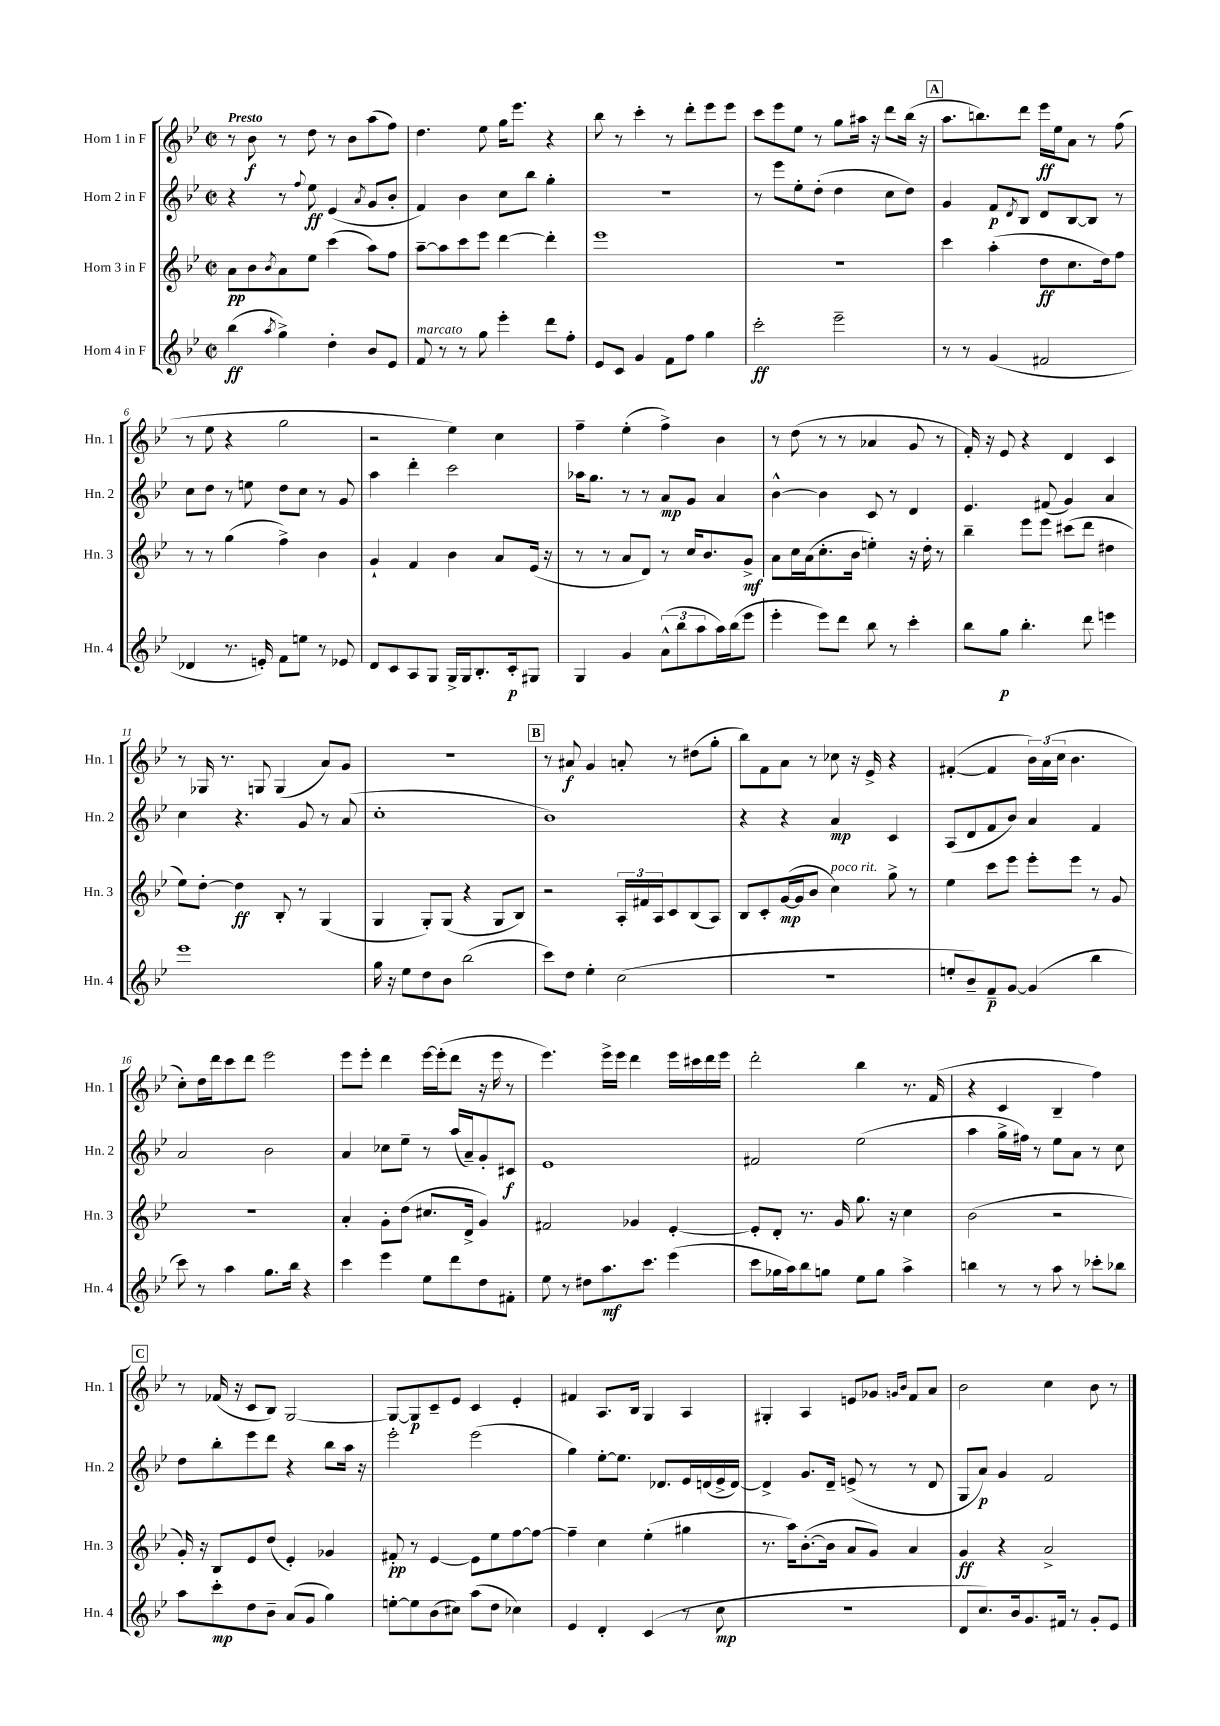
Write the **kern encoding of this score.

**kern	**kern	**kern	**kern
*staff4	*staff3	*staff2	*staff1
*clefG2	*clefG2	*clefG2	*clefG2
*k[b-e-]	*k[b-e-]	*k[b-e-]	*k[b-e-]
*M2/2	*M2/2	*M2/2	*M2/2
*met(c|)	*met(c|)	*met(c|)	*met(c|)
(4bb-	8a	4r	8r
.	8b-	.	8b-
8qaa	8qb-	.	.
4gg^)	8a	8r	8r
.	.	8qqff	.
.	8ee-	8ee-	8dd
4dd'	(4ccc	(4e-	8r
.	.	.	8b-
.	.	8qa	.
8b-	8aa)	8g	(8aa
8e-	8ff	8b-'	8ff)
=	=	=	=
8f	[8aa~	4f)	4.dd
8r	8aa]	.	.
8r	8ccc	4b-	.
8gg	8eee-	.	8ee-
4eee-'	[4ddd	8cc	16gg
.	.	.	8.eee-
.	.	8bb-	.
8ddd	4ddd']	4gg'	4r
8ff'	.	.	.
=	=	=	=
8e-	1eee-	1r	8bb-
8c	.	.	8r
4g	.	.	4ccc'
8f	.	.	8r
8ff	.	.	8ddd'
4gg	.	.	8eee-
.	.	.	8eee-
=	=	=	=
2ccc'	1r	8r	8ccc
.	.	8eee-	8eee-
.	.	8ee-'	8ee-
.	.	(8dd'	8r
2eee-~	.	4dd	8gg
.	.	.	16aa#
.	.	.	16r
.	.	8cc	8ddd
.	.	8dd)	(16bb-
.	.	.	16r
=	=	=	=
8r	4ccc	4g	8.aa
8r	.	.	.
.	.	.	8.bb)
(4g	(4aa'	8f	.
.	.	8qd	.
.	.	8B-	8ddd
2f#	8dd	8d	16eee-
.	.	.	16ee-
.	8.cc	[8B-	8a
.	.	8B-]	8r
.	16dd)	.	.
.	8ff	8r	(8ff
=	=	=	=
4d-	8r	8cc	8r
.	8r	8dd	8ee-
8.r	(4gg	8r	4r
.	.	8ee	.
16e')	.	.	.
8f	4ff^)	8dd	2gg
8ee	.	8cc	.
8r	4b-	8r	.
8e-	.	8g	.
=	=	=	=
8d	4g`	4aa	2r
8c	.	.	.
8A	4f	4ddd'	.
8G	.	.	.
16G^	4b-	2ccc	4ee-)
16G	.	.	.
8.B-'	.	.	.
.	8a	.	4cc
16c'	.	.	.
8G#	(16e-	.	.
.	16r	.	.
=	=	=	=
4G	8r	16aa-	4ff~
.	.	8.gg	.
.	8r	.	.
4g	8a	8r	(4ee-'
.	8d)	8r	.
(12a^^	8r	8a	4ff^)
12bb-	.	.	.
.	16cc	8g	.
12aa	.	.	.
.	8.b-	.	.
16aa)	.	4a	4b-
(16bb-	.	.	.
8eee-	8g^	.	.
=	=	=	=
4eee-'	8a	[4b-^^	8r
.	16cc	.	(8dd
.	(16a	.	.
8eee-)	8.cc'	4b-]	8r
8ddd	.	.	8r
.	16b-	.	.
8bb-	4ee')	8c	4a-
8r	.	8r	.
4ccc'	16r	4d	8g
.	16dd'	.	.
.	8r	.	8r
=	=	=	=
8bb-	4bb-~	4.e-	16f')
.	.	.	16r
8gg	.	.	8e-
4.bb-'	8eee-	.	4r
.	8eee-	(8f#	.
.	(8ccc#	4g)	4d
8ddd	8ddd	.	.
4eee	4dd#	4a	4c
=	=	=	=
1eee-	8ee-)	4cc	8r
.	[8dd'	.	16G-
.	.	.	8.r
.	4dd]	4.r	.
.	.	.	8G
.	8B-'	.	(4G
.	8r	8g	.
.	(4G	8r	8a)
.	.	(8a	8g
=	=	=	=
16gg	4G	1cc'	1r
16r	.	.	.
8ee-	.	.	.
8dd	8G')	.	.
8b-	(8G	.	.
(2bb-	4r	.	.
.	8G	.	.
.	8B-)	.	.
=	=	=	=
8ccc)	2r	1b-)	8r
8dd	.	.	8a#
4ee-'	.	.	4g
(2cc	24A'	.	8a'
.	24f#	.	.
.	24A	.	.
.	8c	.	8r
.	(8B-	.	(8dd#
.	8A)	.	8gg'
=	=	=	=
1r	8B-	4r	8bb-)
.	8c'	.	8f
.	([16g	4r	8a
.	16g]	.	.
.	8b-	.	8r
.	4cc)	4a	8cc-
.	.	.	16r
.	.	.	16e-^
.	8gg^	4c	4r
.	8r	.	.
=	=	=	=
8ee'	4ee-	(8A	([4f#'
8b-~)	.	8d	.
8f~	8ccc	8f	4f#]
[8g	8eee-	8b-)	.
(4g]	8eee-'	4a	24b-)
.	.	.	(24a
.	.	.	24cc
.	8eee-	.	4.b-
4bb-	8r	4f	.
.	8g	.	.
=	=	=	=
8ccc)	1r	2a	8cc')
8r	.	.	16dd
.	.	.	16ddd
4aa	.	.	8ccc
.	.	.	8ddd
8.gg	.	2b-	2eee-
16bb-	.	.	.
4r	.	.	.
=	=	=	=
4ccc	4a'	4a	8eee-
.	.	.	8eee-'
4eee-	8g'	8cc-	4ddd
.	(8dd	8ee-~	.
8ee-	8.cc#	8r	[16eee-
.	.	.	(16eee-']
8ddd	.	(16aa	8ddd
.	16d^	16a~)	.
8dd	4g)	8g'	16r
.	.	.	16eee-
8f#'	.	8c#	8r
=	=	=	=
8ee-	2f#	1e-	4.eee-)
8r	.	.	.
8dd#	.	.	.
8.aa	.	.	16eee-^
.	.	.	16eee-
.	4g-	.	4ddd
8.ccc	.	.	.
(4eee-	[4e-'	.	16eee-
.	.	.	16ccc#
.	.	.	16ddd
.	.	.	16eee-
=	=	=	=
8ccc	8e-']	2f#	2ddd'
16gg-	8d'	.	.
16aa)	.	.	.
8bb-	8.r	.	.
8gg	.	.	.
.	16g	.	.
8ee-	8.gg	(2ee-	4bb-
8gg	.	.	.
.	16r	.	.
4aa^	4cc	.	8.r
.	.	.	(16f
=	=	=	=
4bb	(2b-	4aa	4r
8r	.	16gg^	4c
.	.	16ff#)	.
8r	.	8r	.
8aa	2r	8ee-	4B-~
8r	.	8a	.
8ccc-'	.	8r	4ff)
8bb-	.	8cc	.
=	=	=	=
8aa	16g')	8dd	8r
.	16r	.	.
8ccc'	8B-	8bb-'	(16f-
.	.	.	16r
8dd	8e-	8eee-	8c
8b-~	(8dd	8ddd	8B-)
(8a	4e-')	4r	[2G
8g	.	.	.
4gg)	4g-	8bb-	.
.	.	16aa	.
.	.	16r	.
=	=	=	=
[8ee'	8f#'	2eee-'	8G_
8ee]	8r	.	8G]
(8b-	[4e-	.	8c~
8cc#)	.	.	8e-
(8aa	8e-]	(2eee-	4c
8dd	8ee-	.	.
4cc-)	[8ff	.	4e-'
.	8ff_	.	.
=	=	=	=
4e-	4ff~]	4gg)	4f#
4d'	4cc	[8ee-'	8.A
.	.	8.ee-]	.
.	.	.	16B-
(4c	(4ee-'	.	4G
.	.	8.d-	.
8r	4gg#	16e-	4A
.	.	(16d	.
8cc	.	16e-^	.
.	.	[16d)	.
=	=	=	=
1r	8.r	4d^]	4G#'
.	16aa)	.	.
.	([8.b-'	8.g	4A
.	16b-]	16d~	.
.	8a	(8e^	8e
.	8g)	8r	8g-
.	.	.	16qqg
.	.	.	16qqb-
.	4a	8r	8f
.	.	8d	8a
=	=	=	=
8d	4g	8G	2b-
8.cc)	.	8a)	.
.	4r	4g	.
16b-	.	.	.
8.g	.	.	.
.	2a^	2f	4cc
16f#	.	.	.
8r	.	.	.
8g'	.	.	8b-
8e-	.	.	8r
==	==	==	==
*-	*-	*-	*-
